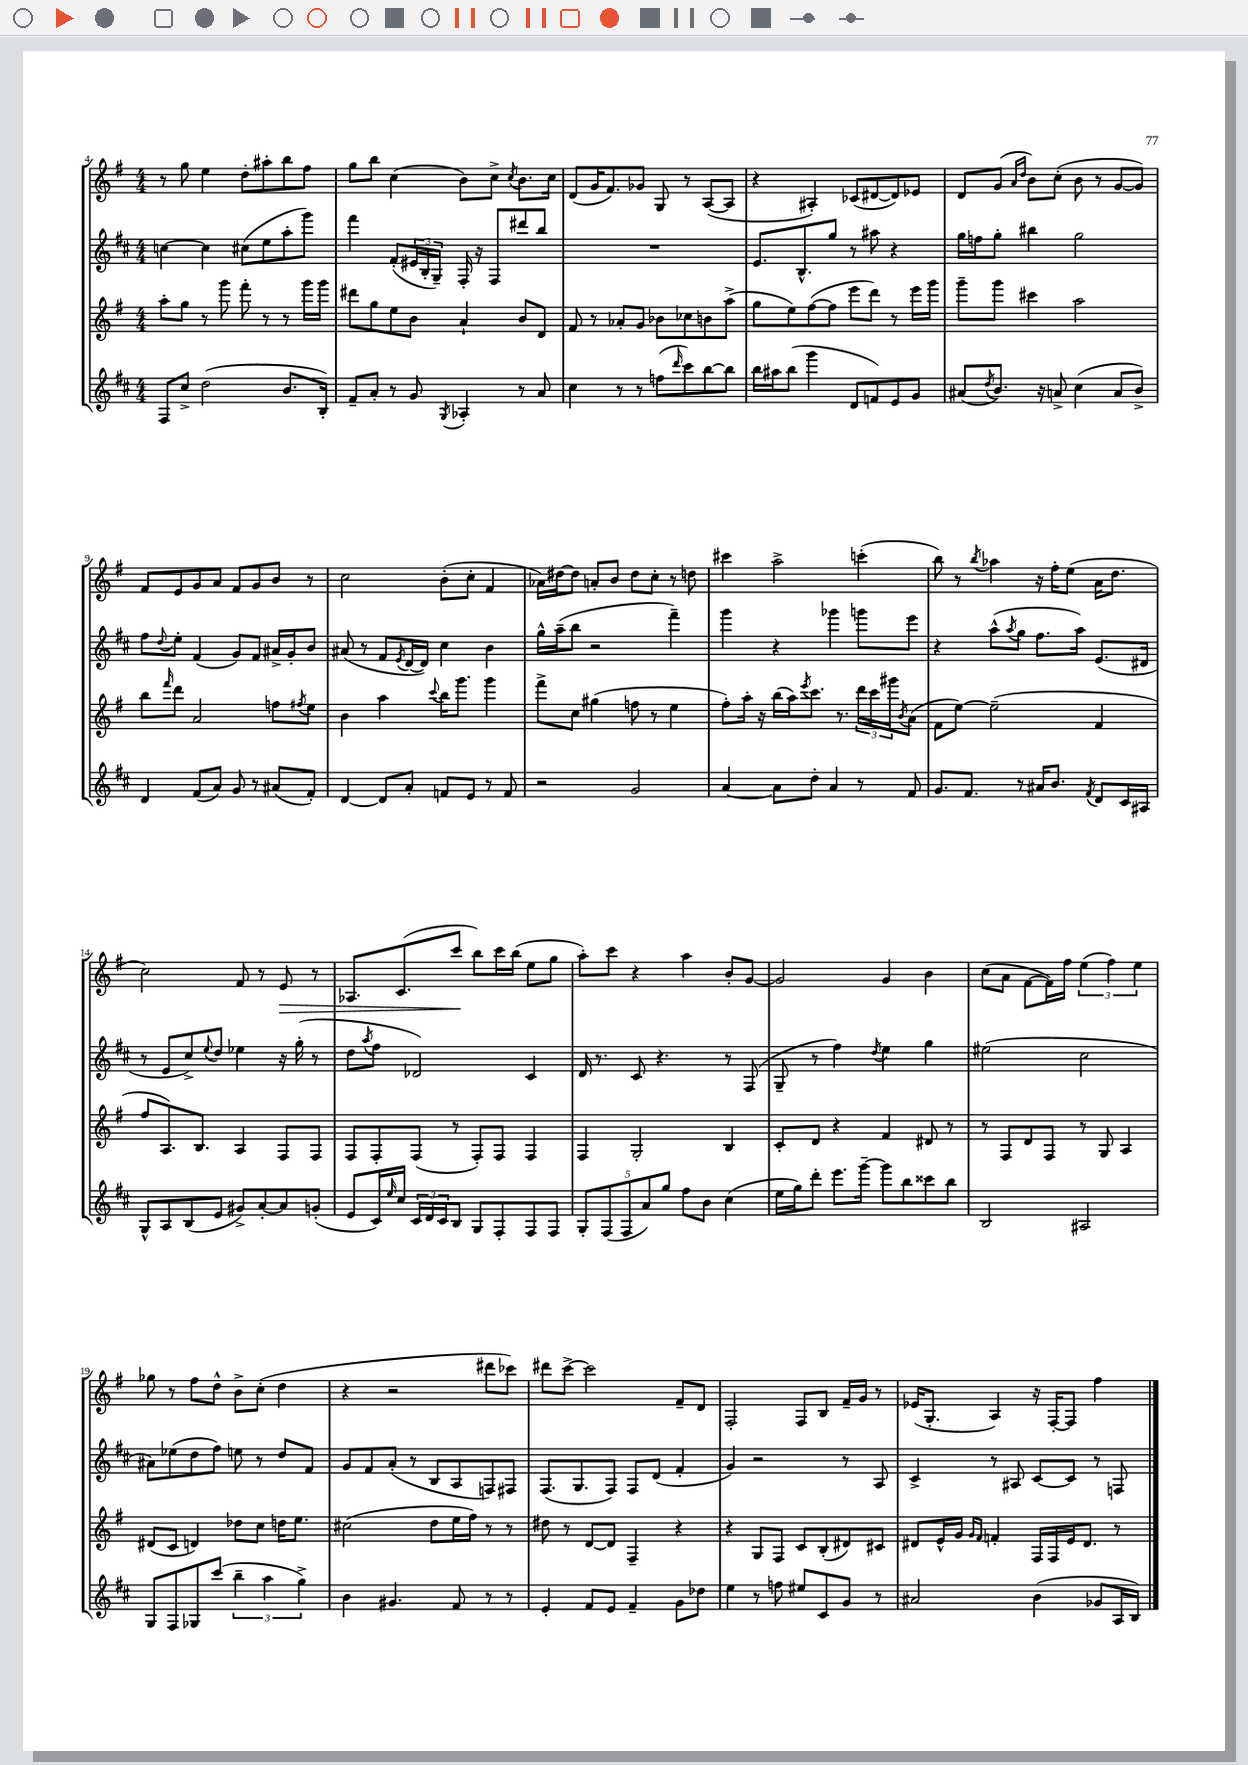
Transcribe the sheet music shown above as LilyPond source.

<<
\new StaffGroup <<
\new Staff = "s0" {
    \clef treble \key g \major \numericTimeSignature \time 4/4
    r8 g''8 e''4 d''8-. ais''8-. b''8 fis''8 |
    g''8 b''8 c''4( b'8) c''8-> \acciaccatura { c''8 } b'8. c''16 |
    d'8( g'16 fis'8.) ges'8 g8 r8 a8~( a8 |
    r4 ais4-.) ces'8( dis'8~ dis'8) ees'8 |
    d'8 g'8( \grace { a'16 d''16 } b'8) c''8-.( b'8 r8 g'8~ g'8) |
    fis'8 e'8 g'8 a'8 fis'8 g'8 b'8 r8 |
    c''2 b'8-.( c''8-. fis'4 |
    aes'16) dis''16~ dis''8 a'8-. b'8 dis''8 c''8-. r8 d''8 |
    cis'''4 a''2-> c'''4-.( |
    b''8) r8 \acciaccatura { b''8 } aes''4 r16 fis''16-. e''8( a'16 d''8. |
    c''2) fis'8 r8 e'8\> r8 |
    aes8. c'8.( c'''8\! b''8) c'''16 b''16( e''8 g''8 |
    a''8-.) c'''8 r4 a''4 b'8-. g'8~ |
    g'2 g'4 b'4 |
    c''8( a'8 fis'8~ fis'16) fis''16 \tuplet 3/2 { e''4( fis''4) e''4 } |
    ges''8 r8 fis''8 d''8-^ b'8-> c''8-.( d''4 |
    r4 r2 dis'''8 ces'''8) |
    dis'''8 c'''8~-> c'''2 fis'8-- d'8 |
    fis2-. fis8 b8 fis'16-- g'16 r8 |
    ees'16( g8.-. a4) r16 fis16~-. fis8 fis''4 \bar "|." |
}
\new Staff = "s1" {
    \clef treble \key d \major \numericTimeSignature \time 4/4
    c''4~ c''4 cis''8( e''8 a''8-. g'''8) |
    fis'''4 fis'8-.( \tuplet 3/2 { eis'16 b16-. g16--) } fis16-. r16 fis8 dis'''8 b''8 |
    R1 |
    e'8. b8.-^ g''8 r8 ais''8 r4 |
    g''16 f''16 g''8-. bis''4 g''2 |
    fis''8 \appoggiatura { d''8 } e''8-. fis'4( g'8) fis'8 ais'16-> g'16-. b'8 |
    ais'8( r8 fis'8 \acciaccatura { e'8 } d'16~ d'16) cis''4 b'4 |
    g''16-^ a''16--( b''8 r2 fis'''4--) |
    g'''4 r4 ges'''4 g'''8 e'''8 |
    r4 a''8-^( \acciaccatura { a''8 } g''8 fis''8. a''16) e'8.( dis'16 |
    r8 e'8 cis''8->) \appoggiatura { e''8 } d''8 ees''4 r16 g''16-.( r8 |
    d''8 \acciaccatura { a''8 } fis''8 des'2) cis'4 |
    d'16 r8. cis'8 r4. r8 fis8( |
    g8-- r8 fis''4) \acciaccatura { d''8 } e''4 g''4 |
    eis''2( cis''2 |
    ais'8) ees''8( d''8 fis''8) e''8 r8 d''8 fis'8 |
    g'8 fis'8 a'8-.( r8 b8 a8 f8) fis8 |
    fis8.( g8. fis8) fis8 d'8( fis'4-. |
    g'4) r2 r8 a8 |
    cis'4-> r8 ais8 cis'8~ cis'8 r8 f8 \bar "|." |
}
\new Staff = "s2" {
    \clef treble \key g \major \numericTimeSignature \time 4/4
    a''8-. g''8 r8 g'''8 fis'''8-. r8 r8 g'''16 g'''16 |
    dis'''8 g''8 e''8 b'8 a'4-! b'8 d'8 |
    fis'8 r8 aes'8-. g'8 bes'8 ces''8 b'8 a''8->( |
    g''8 e''8) fis''8~( fis''8 e'''8 d'''8) r8 e'''16 g'''16 |
    g'''8-- g'''8 cis'''4 a''2 |
    b''8 \grace { fis'''16 } d'''8 a'2 f''8 \acciaccatura { fis''8 } e''8 |
    b'4 a''4 \appoggiatura { c'''8 } b''16 g'''8. g'''4 |
    fis'''8-> c''8 gis''4( f''8 r8 e''4 |
    fis''8-.) a''16-. r16 b''16( a''16) \acciaccatura { e'''8 } c'''8. r8. \tuplet 3/2 { d'''16 c'''16 gis'''16 } \acciaccatura { b'8 } a'8( |
    fis'8 e''8~) e''2--( fis'4 |
    fis''8 a8.) b8. a4 fis8 fis8 |
    fis8 fis8-. fis8( r8 fis8-.) fis8 fis4 |
    fis4 g2-. b4 |
    c'8-. d'8 r4 fis'4 dis'8 r8 |
    r8 fis8 d'8 fis8 r8 g8 a4 |
    dis'8( c'8 d'4) des''8 c''8 d''16 e''8. |
    cis''2( d''8 e''16 fis''16) r8 r8 |
    dis''8 r8 d'8~ d'8 fis4-- r4 |
    r4 g8 fis8 c'8 b8-.( dis'8) cis'8 |
    dis'8 e'16-^ g'16 \grace { g'16 fis'16 } f'4-. fis16 fis16 e'16 dis'8. r8 \bar "|." |
}
\new Staff = "s3" {
    \clef treble \key d \major \numericTimeSignature \time 4/4
    fis8 cis''8-> d''2( b'8. b16-.) |
    fis'8-- a'8-. r8 g'8 \acciaccatura { g8 } aes4-. r8 a'8 |
    cis''4 r8 r8 f''8( \grace { d'''16 } cis'''8) b''8~ b''8 |
    b''16 ais''16 b''8( g'''4 d'8 f'8) e'8 g'8 |
    ais'8( \acciaccatura { d''8 } b'8.) r16 a'8-> cis''4( a'8 b'8->) |
    d'4 fis'8( a'8) g'8 r8 ais'8( fis'8-.) |
    d'4~ d'8 a'8-. f'8 e'8 r8 f'8 |
    r2 g'2 |
    a'4~ a'8 d''8-. a'4 r8 fis'8 |
    g'8. fis'8. r8 ais'16 b'8. \acciaccatura { fis'8 } d'8 cis'16 ais16 |
    g8-^ a8 b8( e'8 gis'8->) a'8~-. a'8 g'8-.( |
    e'8 cis'16) \grace { e''16 } cis''16 \tuplet 3/2 { cis'16 d'16 cis'16 } b8 g8 fis8-. fis8 fis8 |
    \tuplet 5/4 { g8-. fis8( fis8 a'8) g''8 } fis''8 b'8 cis''4( |
    e''16 g''16) d'''8-. e'''8. g'''16~-- g'''8 b''8 cisis'''8 b''8 |
    b2 ais2 |
    g8 fis8 ges8 cis'''8( \tuplet 3/2 { b''4-- a''4 g''4->) } |
    b'4 gis'4. fis'8 r8 r8 |
    e'4-. fis'8 e'8 fis'4-- g'8 des''8 |
    e''4 r8 f''8 eis''8 cis'8 g'8 r8 |
    ais'2 b'4( ges'8 a16 b16) \bar "|." |
}
>>
>>
\layout { \context { \Score currentBarNumber = #4 } }
